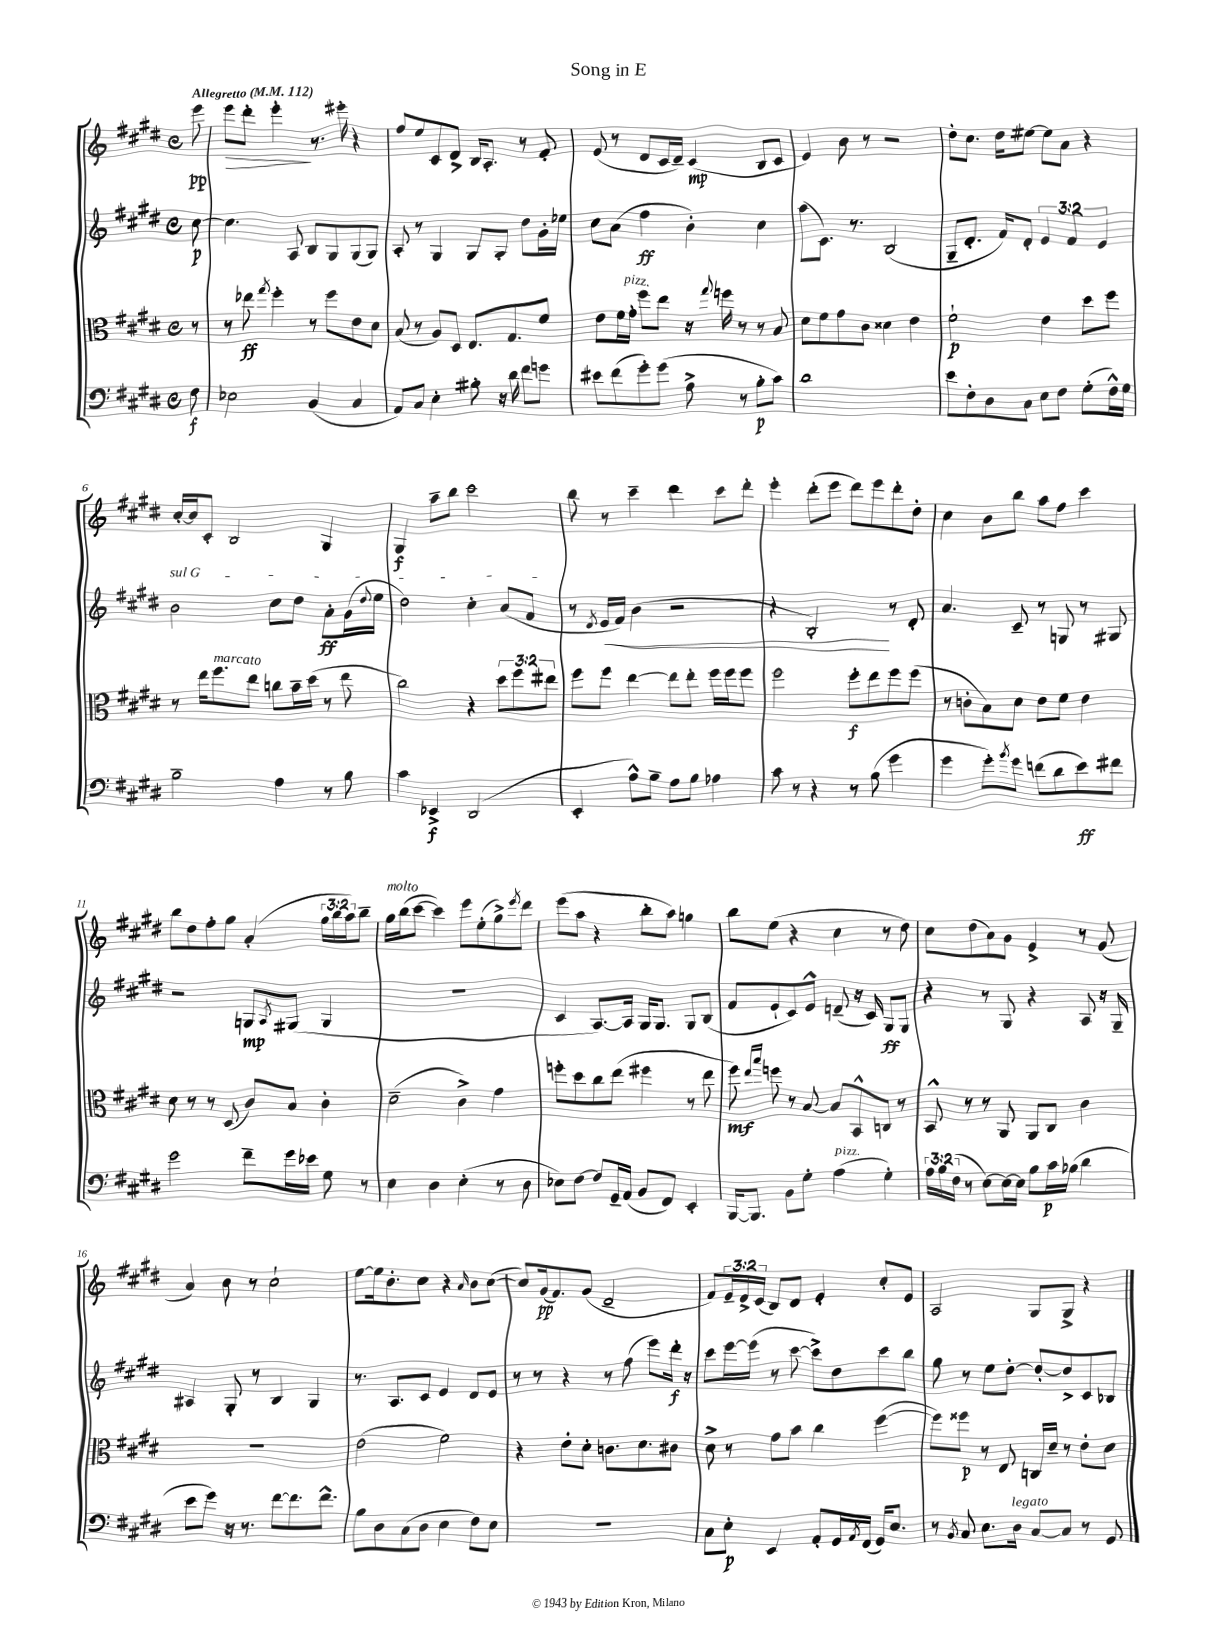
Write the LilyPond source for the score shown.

\header { title = "Song in E" }
<<
\new StaffGroup <<
\new Staff = "s0" {
    \clef treble \key e \major \defaultTimeSignature \time 4/4 \override Staff.TupletNumber.text = #tuplet-number::calc-fraction-text \partial 8 \tempo "Allegretto" 4 = 112
    e'''8\pp |
    e'''8\> dis'''8-. e'''4-.\! r8. eis'''16-. r4 |
    fis''8 e''8 cis'8 dis'8-> b16 a8.-. r8 fis'8-. |
    e'8( r8 dis'8 cis'16 dis'16--) cis'4\mp( b8 cis'8 |
    e'4) b'8 r8 r2 |
    dis''8-. cis''8. dis''16 eis''8~ eis''8 a'8 r4 |
    cis''16~-. cis''16 cis'8-. b2 gis4 |
    gis4\f a''8-- b''8 cis'''2 |
    b''8 r8 cis'''4-- dis'''4 cis'''8 dis'''8-. |
    e'''4-. dis'''8-.( e'''8 dis'''8) e'''8 dis'''8-. dis''8-. |
    cis''4 b'8 b''8 a''8 fis''8 cis'''4 |
    b''8 dis''8 fis''8-. gis''8 a'4-.( \tuplet 3/2 { gis''16 b''16 a''16) } b''8-- |
    gis''16^\markup { \italic "molto" } b''16( cis'''8~ cis'''4) e'''8 e''8-.( gis''8->) \acciaccatura { e'''8 } dis'''8 |
    e'''8( a''8 r4 b''8-. a''8) g''4 |
    b''8 e''8( r4 cis''4 r8 dis''8) |
    cis''8 dis''8( a'8) gis'8 e'4-> r8 gis'8( |
    a'4) b'8 r8 cis''2-! |
    e''8~ e''16 b'8.-. cis''8 r4 \grace { a'16 } b'8 cis''8~( |
    cis''8) gis'16\pp( fis'8.) gis'8( dis'2-- |
    fis'8) \tuplet 3/2 { e'16-- dis'16-> cis'16( } b8) dis'8 e'4-. cis''8-. e'8 |
    a2 gis8 gis8-> r4 \bar "|." |
}
\new Staff = "s1" {
    \clef treble \key e \major \defaultTimeSignature \time 4/4 \override Staff.TupletNumber.text = #tuplet-number::calc-fraction-text \partial 8
    cis''8~\p |
    cis''4. a8 b8 gis8 gis8( gis8) |
    a8-. r8 gis4 gis8 gis8-. dis''8 gis'16-. ees''16 |
    cis''8 a'8( fis''4\ff b'4-.) cis''4 |
    a''8( cis'8.) r8. b2( |
    gis8-- dis'8.-. fis'16) dis'8-. \tuplet 3/2 { e'4 fis'4 e'4 } |
    \once \override TextSpanner.bound-details.left.text = \markup { \italic "sul G" } b'2\startTextSpan cis''8 dis''8 a'8-.\ff gis'16( \appoggiatura { dis''8 } e''16 |
    dis''2) cis''4-. a'8( fis'8\stopTextSpan |
    r8 \acciaccatura { dis'8 } e'16\< fis'16) b'4( r2 |
    r4 b2-.\!) r8 dis'8-. |
    a'4. cis'8-- r8 g8 r8 gis8 |
    r2 g8\mp \acciaccatura { a8 } gis8( gis4 |
    R1 |
    cis'4 a8.~) a16 gis16 gis8. gis8 b8( |
    fis'8 e'8-! cis'8) e'8-^ d'8--( r16 cis'16) gis8\ff gis8 |
    r4 r8 gis8 r4 a8 r16 gis16-- |
    ais4 gis8-. r8 b4 gis4 |
    r8. a8. cis'8 e'4 dis'8 e'8 |
    r8 r8 r4 r8 fis''8( e'''8) dis'''16-.\f r16 |
    cis'''8 e'''16~ e'''16( r8 cis'''8~ cis'''8->) dis''8 cis'''8 b''8 |
    gis''8 r8 e''8 dis''8~-. dis''8~-. dis''8-> cis'8 bes8 \bar "|." |
}
\new Staff = "s2" {
    \clef alto \key e \major \defaultTimeSignature \time 4/4 \override Staff.TupletNumber.text = #tuplet-number::calc-fraction-text \partial 8
    r8 |
    r8 ees''8\ff \acciaccatura { gis''8 } fis''4-. r8 fis''8 e'8 dis'8 |
    b8( r8 a8) dis8 e8. gis8. fis'8 |
    e'8 fis'16 gis'16-.^\markup { \italic "pizz." } fis''8 e''8 r16 \appoggiatura { gis''8 } f''16 r8 r8 b8 |
    dis'8 fis'8 gis'8 cis'8 disis'4 e'4 |
    fis'2-!\p e'4 dis''8 fis''8 |
    r8 e''16 fis''8.^\markup { \italic "marcato" } e''8 c''8 b'16-- dis''16( r8 e''8 |
    cis''2) r4 \tuplet 3/2 { dis''8 fis''8 eis''8 } |
    fis''8 fis''8 e''4~ e''8 e''8-. fis''16 fis''16 fis''8 |
    fis''2 fis''8-.\f e''8 fis''8 fis''8( |
    r8 c'8-. b8) dis'8 e'8 fis'8 e'4 |
    dis'8 r8 r8 dis8( cis'8) b8 cis'4-. |
    dis'2--( cis'4->) gis'4 |
    f''8-. dis''8 cis''8 e''8( fis''4 r8 e''8 |
    fis''8\mf) \grace { e''16 b''16 } f''8 r8 b8~ b8 b,8-^ c8 r8 |
    b,8-^ r8 r8 a,8 a,8 cis8 cis'4 |
    R1 |
    e'2( fis'2) |
    r4 e'8-. dis'8-. c'8. dis'8. cis'8 |
    dis'8-> r8 gis'8 b'8 cis''4 fis''4~( |
    fis''8) fisis''8\p r8 e8 c16 dis'16-- r8 e'8-. dis'8 \bar "|." |
}
\new Staff = "s3" {
    \clef bass \key e \major \defaultTimeSignature \time 4/4 \override Staff.TupletNumber.text = #tuplet-number::calc-fraction-text \partial 8
    fis8\f |
    ees2 b,4( cis4 |
    a,8) cis8 e4-. bis8-. r16 dis'16 fis'8 g'8 |
    eis'8 fis'8( gis'8-.) gis'8( a8-> r8 b8-.\p cis'8) |
    dis'1 |
    e'8 fis8-. dis8 cis8 e8 fis8 gis8-.( fis16-^) gis16 |
    b2-- a4 r8 b8 |
    cis'4 ees,4->\f dis,2( |
    e,4-. a8-^) b8-- a8 b8 aes4 |
    cis'8 r8 r4 r8 b8( gis'4 |
    gis'4 gis'8-.) \acciaccatura { b'8 } gis'8 f'8( dis'8 e'8\ff) fis'8 |
    gis'2 fis'8-- gis'16 ees'16 gis8 r8 |
    e4 dis4 e4-.( r8 dis8 |
    ees8) fis8~ fis8 gis,16-- a,16( b,8 fis,8) e,4-. |
    b,,16~ b,,8. b,8 gis8-. a4^\markup { \italic "pizz." }( gis4-.) |
    \tuplet 3/2 { a16 b16 fis16( } r8 e8~) e16~ e16 b8 cis'16\p bes16( dis'4 |
    e'8 gis'8) r16 r8. fis'8~ fis'8. fis'8.-^ |
    b8 dis8 cis8( dis8 e4 fis8) e8 |
    r1 |
    cis8 e8-.\p e,4 a,8-. gis,16 \acciaccatura { a,8 } fis,16( gis,16) e8. |
    r8 \acciaccatura { b,8 } cis8 e8. dis16^\markup { \italic "legato" } cis8~ cis8 r8 gis,8 \bar "|." |
}
>>
>>
